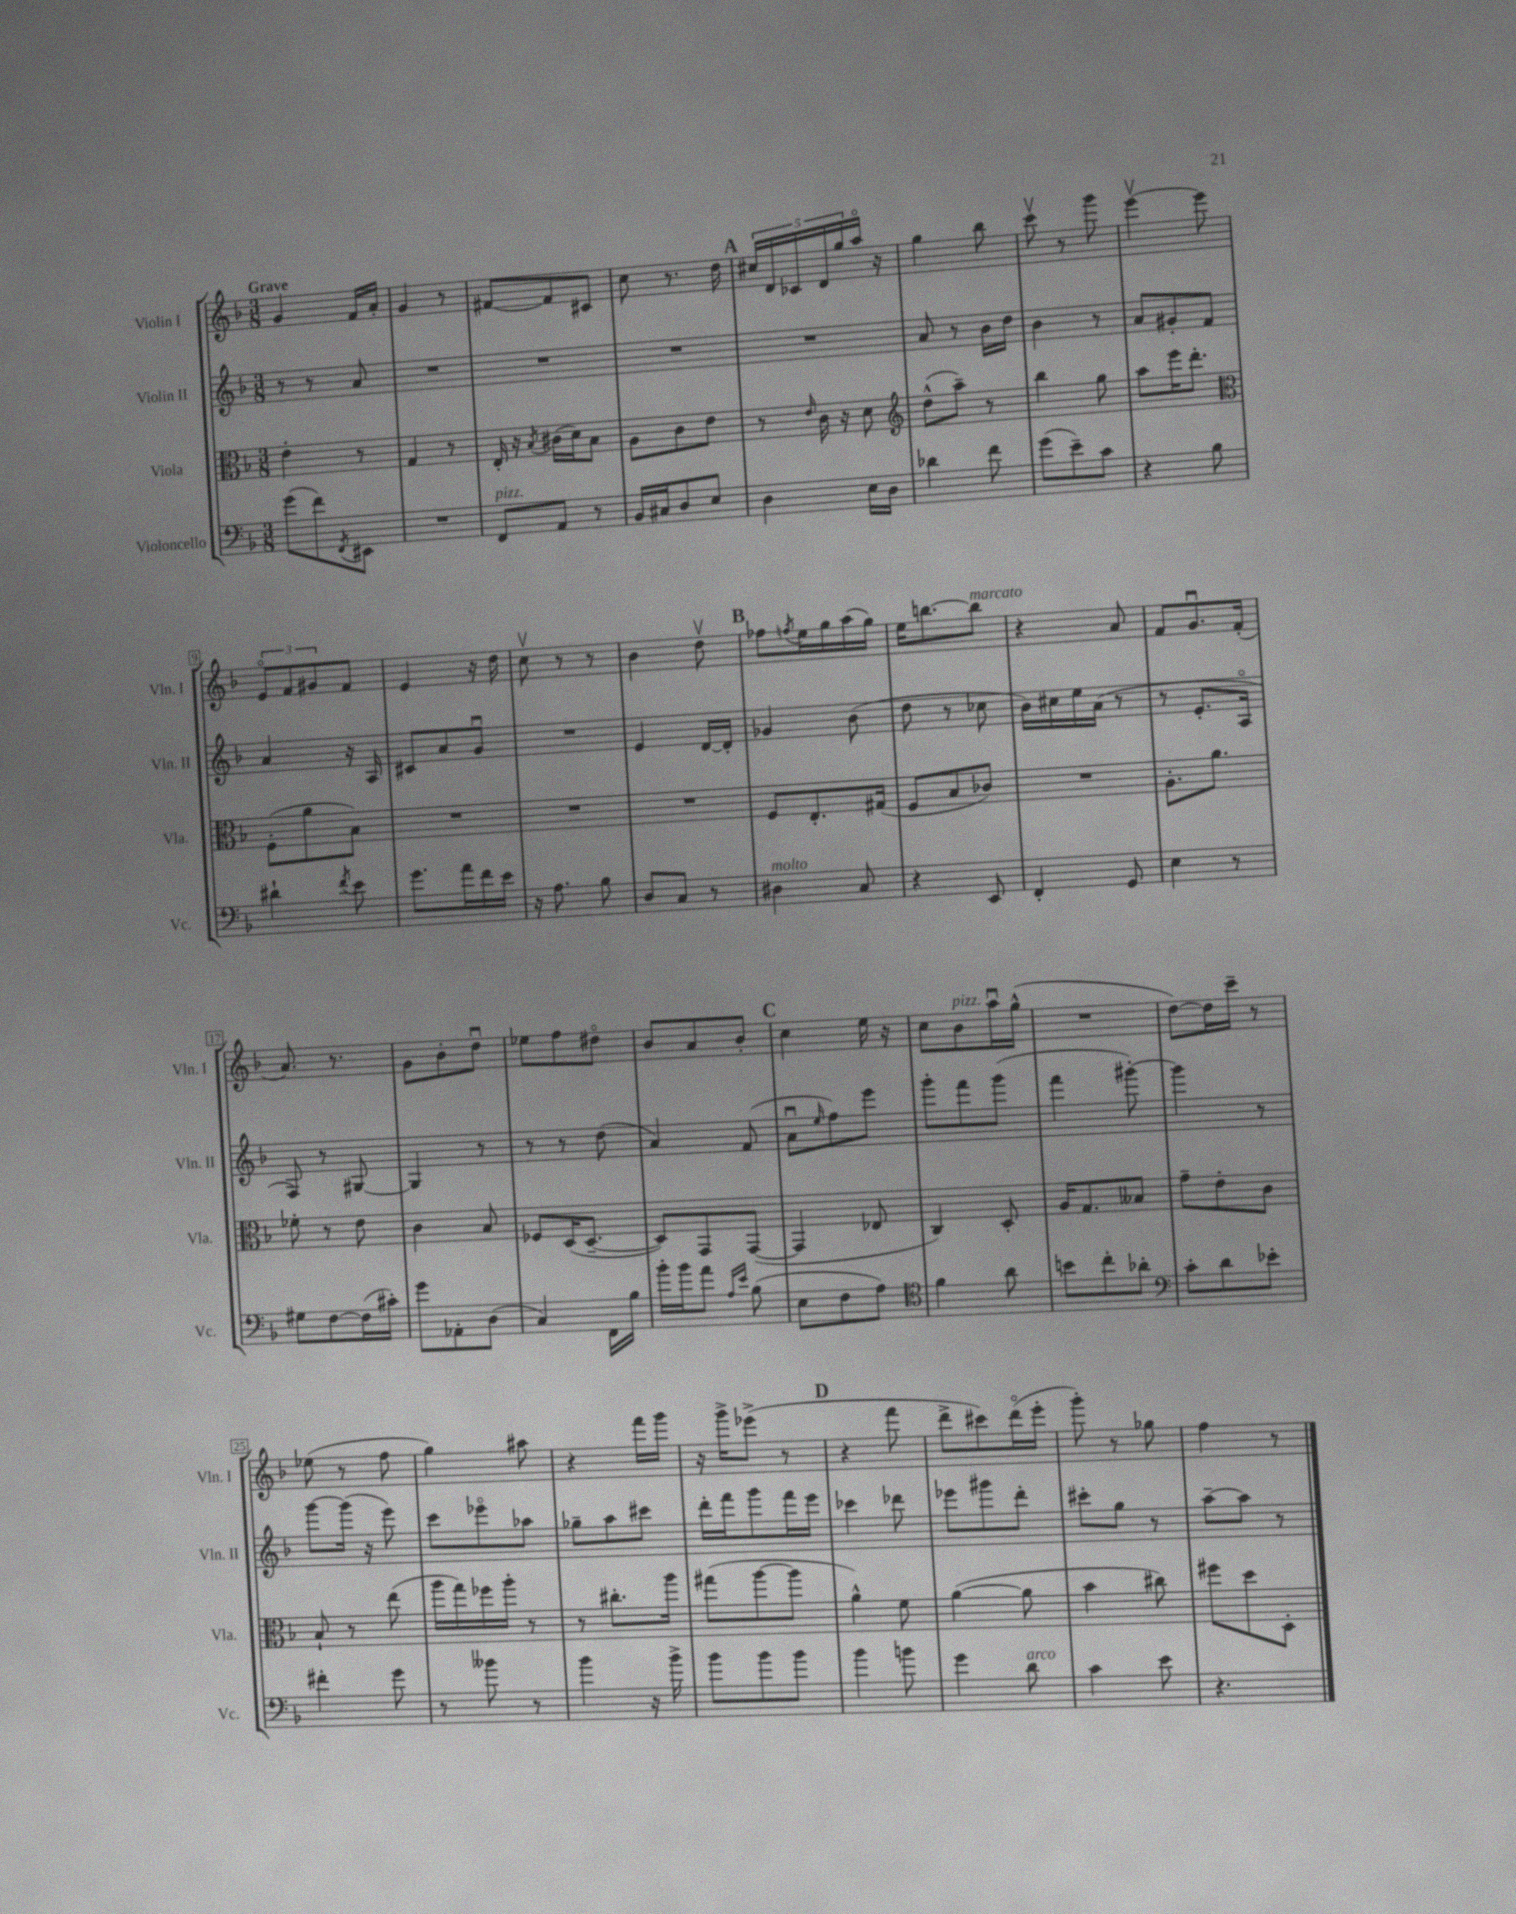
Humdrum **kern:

**kern	**kern	**kern	**kern
*staff4	*staff3	*staff2	*staff1
*clefF4	*clefC3	*clefG2	*clefG2
*k[b-]	*k[b-]	*k[b-]	*k[b-]
*M3/8	*M3/8	*M3/8	*M3/8
(8g	4e'	8r	4g
8f)	.	8r	.
8qFF	.	.	.
8EE#	8r	8a	16f
.	.	.	16a'
=	=	=	=
4.r	4G	4.r	4g
.	8r	.	8r
=	=	=	=
8FF	16E'	4.r	[8f#
.	16r	.	.
.	8qB-	.	.
8AA	(16c#	.	8f#]
.	16d)	.	.
8r	8B-	.	8c#
=	=	=	=
16BB-	8A	4.r	8cc
16C#	.	.	.
8D	8c	.	8.r
8E	8e	.	.
.	.	.	16dd
=	=	=	=
4D	8r	4.r	20cc#
.	.	.	20d
.	.	.	20c-
.	16qqe	.	.
.	16c	.	.
.	.	.	20d
.	16r	.	.
.	.	.	20gg
16E	8d	.	16aao
16D	.	.	16r
=	=	=	=
*	*clefG2	*	*
4d-	(8dd^^	8a	4gg
.	8aa~)	8r	.
8f	8r	16b-	8bb-
.	.	16dd	.
=	=	=	=
(8g	4bb-	4b-	8cccv
8e~)	.	.	8r
8c	8gg	8r	8ggg
=	=	=	=
4r	8aa	8a	[4eeev
.	16eee	8g#'	.
.	8.ddd'	.	.
8B-	.	8f	8eee]
=	=	=	=
*	*clefC3	*	*
4d#`	(8F'	4a	12eo
.	.	.	12f
.	8a	.	.
.	.	.	12g#
8qf	.	.	.
8e	8B-)	16r	8f
.	.	16A	.
=	=	=	=
8.g	4.r	8c#	4e
.	.	8a	.
16a	.	.	.
16f	.	8gu	16r
16e	.	.	16dd
=	=	=	=
16r	4.r	4.r	8ccv
8.A	.	.	.
.	.	.	8r
8B-	.	.	8r
=	=	=	=
8D	4.r	4e	4b-
8C	.	.	.
8r	.	[16d	8ddv
.	.	16d']	.
=	=	=	=
4D#	8F	4g-	8ff-
.	.	.	8qff
.	8.E'	.	16ee
.	.	.	16gg
8C	.	(8b-	(16aa
.	(16G#	.	16gg)
=	=	=	=
4r	8F	8dd	16ee
.	.	.	[8.bb
.	8B-	8r	.
8EE	8c-)	8cc-	8bb]
=	=	=	=
4FF'	4.r	16b-)	4r
.	.	16cc#	.
.	.	16ee	.
.	.	(16a	.
8GG	.	8r	8a
=	=	=	=
4E	8.A'	8r	8f
.	.	8.e'	8.gu
.	8.a	.	.
8r	.	.	.
.	.	16Ao	(16f'
=	=	=	=
8G#	8f-'	8F)	8.a)
[8F	8r	8r	.
.	.	.	8.r
(16F]	8e	[8G#	.
16c#')	.	.	.
=	=	=	=
8g	4c	4G#]	8g
8AA-'	.	.	8b-'
(8D	8B-	8r	8ddu
=	=	=	=
4C)	8F-	8r	8ee-
.	(16D	8r	8ff
.	[8.D~	.	.
16FF	.	(8dd	8dd#o
16B-	.	.	.
=	=	=	=
16b-'	8D])	4a)	8b-
16b-	.	.	.
8a	8GG	.	8a
16qqA	.	.	.
16qqe	.	.	.
(8B-	([8GG	(8f	8b-'
=	=	=	=
8E	4GG]	8au	4cc
.	.	16qqee	.
8F	.	8ff)	.
8A)	8E-	8eee	16ee
.	.	.	16r
=	=	=	=
*clefC4	*	*	*
4f	4C)	8ggg'	8cc
.	.	8fff	8b-
8a	8D'	(8ggg	16aau
.	.	.	(16gg^^
=	=	=	=
8b	16A	4fff	4.r
.	8.G	.	.
8cc'	.	.	.
8a-'	8B--	[8ggg#')	.
=	=	=	=
*clefF4	*	*	*
8c'	8g~	4ggg#]	[8dd)
8d	8e'	.	16dd]
.	.	.	16ccc~
8e-'	8c	8r	8r
=	=	=	=
4f#'	8B-`	[8ggg	(8ee-
.	8r	(16ggg]	8r
.	.	16r	.
8g	(8ee	8eee)	8ff
=	=	=	=
8r	16aa	8ccc	4gg)
.	16gg)	.	.
8b--	16ff-	8eee-o	.
.	16aa'	.	.
8r	8r	8aa-	8aa#
=	=	=	=
4b-	8r	8gg-~	4r
.	8.cc#'	8aa	.
16r	.	8ccc#	16fff
16b-^	16aa	.	16ggg
=	=	=	=
8b-	(8gg#	16ddd'	16r
.	.	16fff	16ggg^
8b-	[8aa	8ggg	(8eee-^
8b-	8aa]	16fff	8r
.	.	16eee	.
=	=	=	=
4b-	4a^^)	4ccc-	4r
8b	8f	8ddd-	8fff
=	=	=	=
4g	([4a	8eee-	8ddd^
.	.	8ggg#	8ccc#)
8d	8a]	8ddd'	(16dddo
.	.	.	16eee'
=	=	=	=
4c	4b-	8ccc#'	8ggg')
.	.	8gg	8r
8e	8cc#)	8r	8gg-
=	=	=	=
4.r	8ff#	[8aa~	4ff
.	8dd	8aa]	.
.	8D'	8r	8r
==	==	==	==
*-	*-	*-	*-
